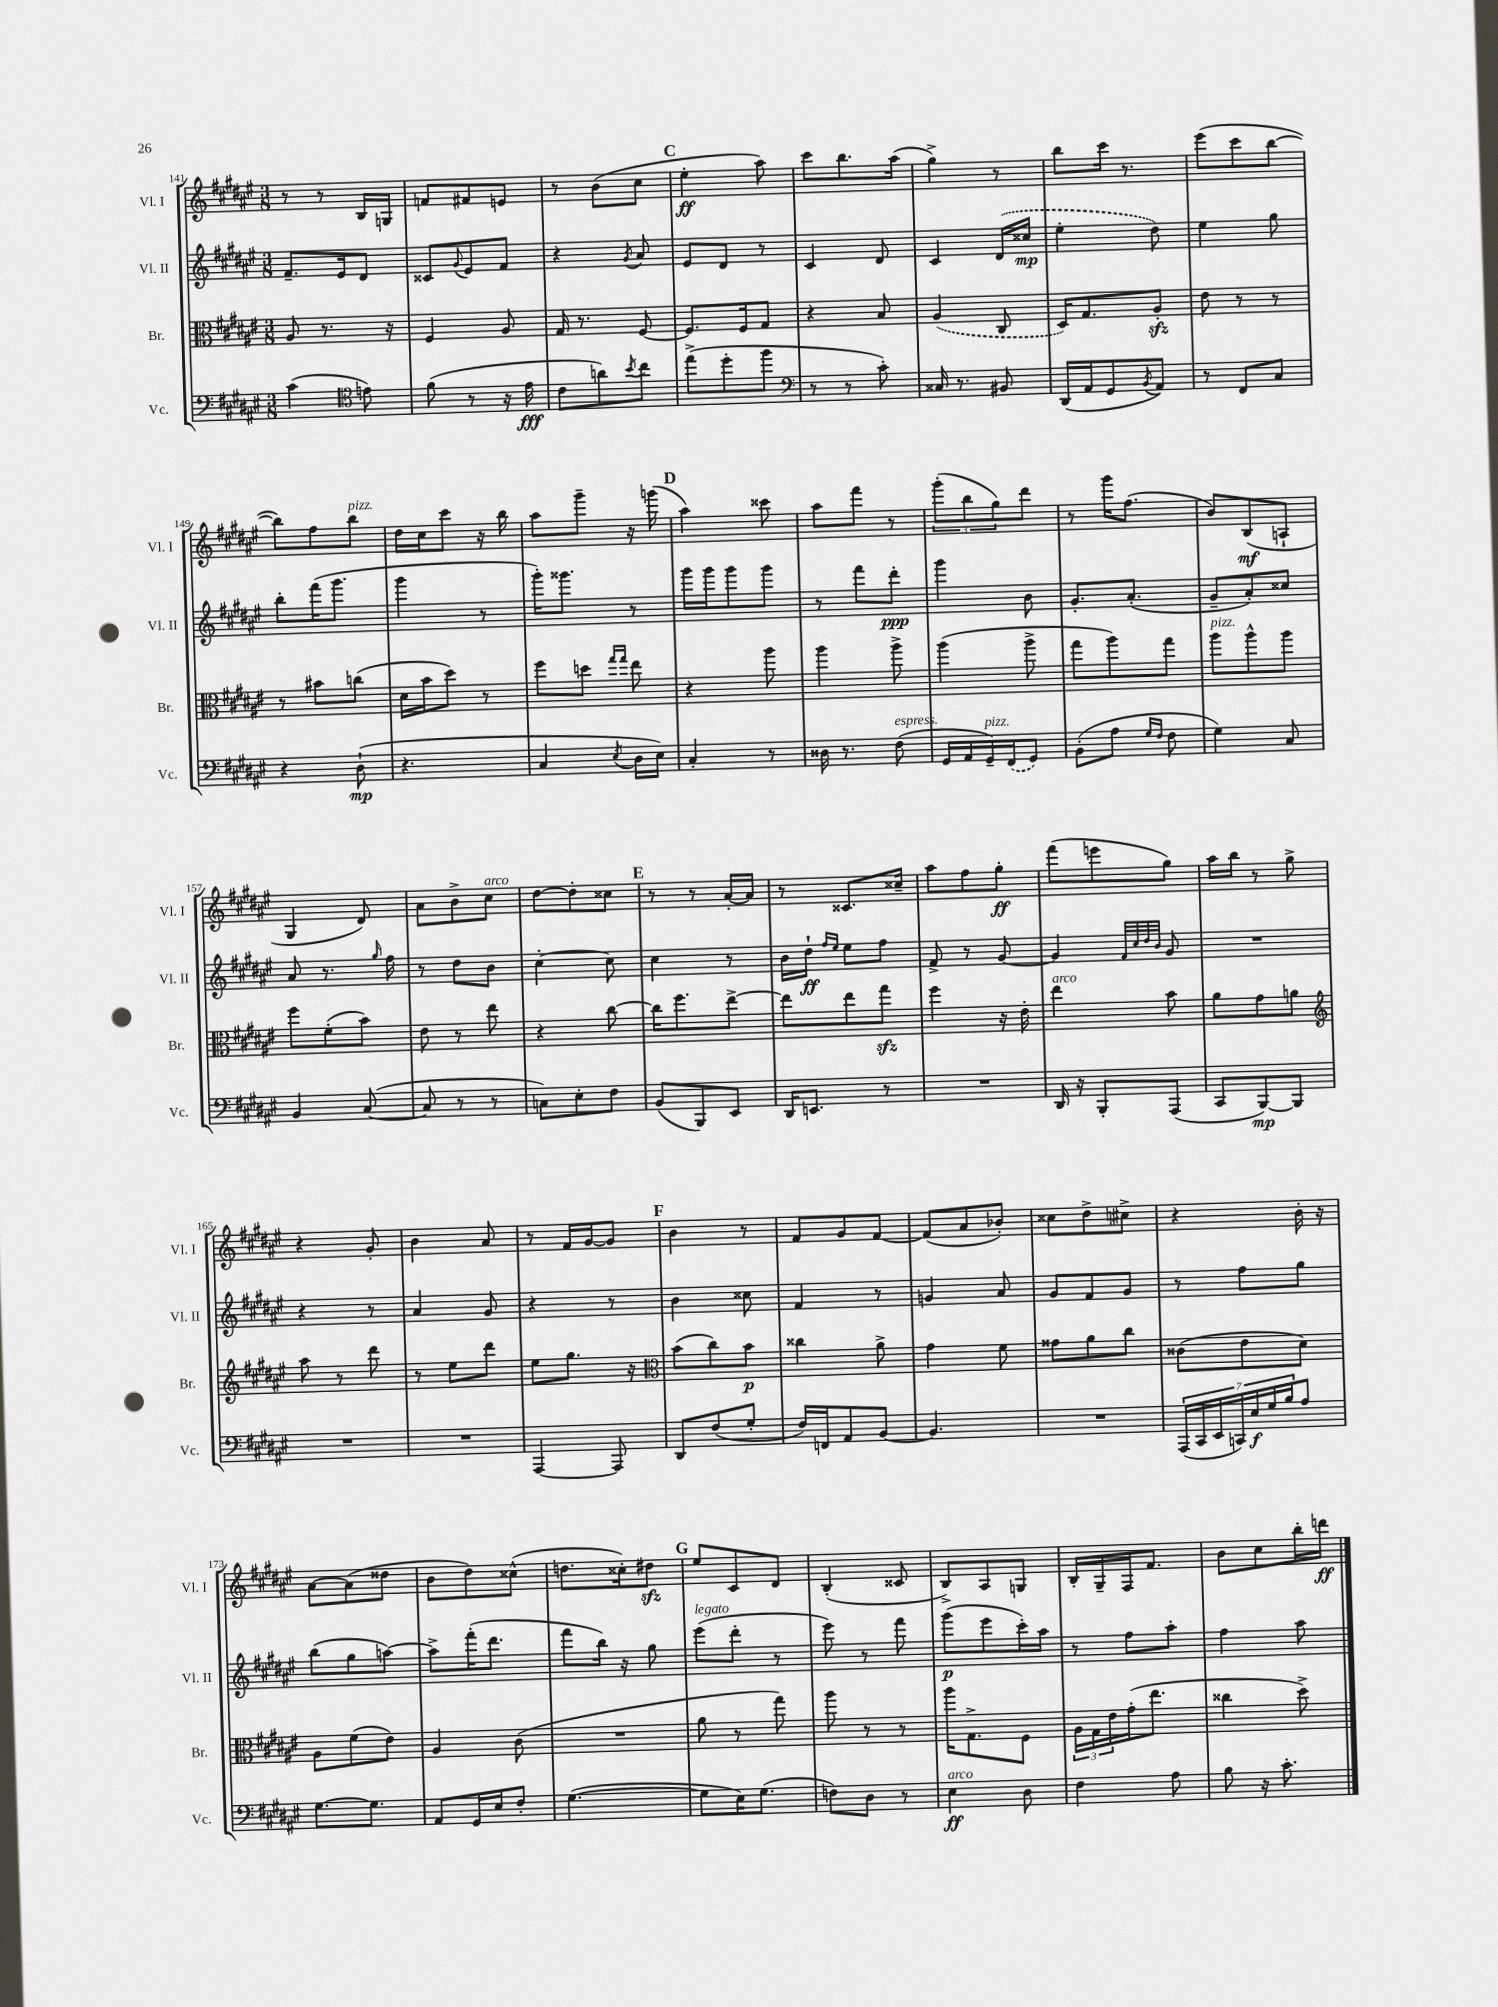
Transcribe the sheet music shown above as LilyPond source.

<<
\new StaffGroup <<
\new Staff = "s0" \with { instrumentName = "Vl. I" shortInstrumentName = "Vl. I" } {
    \clef treble \key fis \major \numericTimeSignature \time 3/8
    r8 r8 b16 g16 |
    f'8 fis'8 e'8 |
    r8 b'8( cis''8 |
    \mark \markup { \bold "C" } eis''4-.\ff ais''8) |
    cis'''8 b''8. ais''16( |
    gis''4->) r8 |
    b''8 cis'''16 r8. |
    eis'''8( cis'''8 b''8~ |
    b''8) fis''8 b''8^\markup { \italic "pizz." } |
    dis''16 cis''16 cis'''8 r16 b''16 |
    ais''8 gis'''8-- r16 g'''16( |
    \mark \markup { \bold "D" } ais''4) cisis'''8 |
    ais''8 fis'''8 r8 |
    \tuplet 3/2 { gis'''8-.( b''8 gis''8) } dis'''8 |
    r8 gis'''16 fis''8.( |
    b'8) b8\mf( a8-! |
    gis4 dis'8) |
    ais'8 b'8-> cis''8^\markup { \italic "arco" } |
    dis''8~ dis''8-. cisis''8 |
    \mark \markup { \bold "E" } r8 r8 ais'16~-. ais'16 |
    r8 cisis'8. cisis''16-- |
    ais''8 fis''8 gis''8-.\ff |
    fis'''8( e'''8 gis''8) |
    ais''16 b''16 r8 gis''8-> |
    r4 gis'8-. |
    b'4 ais'8 |
    r8 fis'16 gis'16~ gis'8 |
    \mark \markup { \bold "F" } b'4 r8 |
    fis'8 gis'8 fis'8~ |
    fis'8( ais'8 bes'8-.) |
    cisis''8 dis''8-> cis''8-> |
    r4 b'16-. r16 |
    ais'8~ ais'8( disis''8 |
    b'8 dis''8) cisis''8-^( |
    d''8. cisis''16-.) dis''8\sfz |
    \mark \markup { \bold "G" } eis''8 cis'8 dis'8 |
    b4-.( cisis'8 |
    b8->) ais8 g8 |
    b16-. gis16-- fis16 fis'8. |
    b'8 cis''8 b''16-. d'''16\ff \bar "|." |
}
\new Staff = "s1" \with { instrumentName = "Vl. II" shortInstrumentName = "Vl. II" } {
    \clef treble \key fis \major \numericTimeSignature \time 3/8
    fis'8.-- eis'16 dis'8 |
    cisis'8 \appoggiatura { gis'8 } eis'8 fis'8 |
    r4 \acciaccatura { gis'8 } ais'8 |
    \mark \markup { \bold "C" } eis'8 dis'8 r8 |
    cis'4 dis'8 |
    cis'4 \once \slurDashed dis'16( cisis''16\mp |
    eis''4-. dis''8) |
    eis''4 gis''8 |
    b''8-. fis'''16( gis'''8. |
    gis'''4 r8 |
    gis'''16-.) gisis'''8. r8 |
    \mark \markup { \bold "D" } gis'''16 gis'''16 gis'''8 gis'''8 |
    r8 fis'''8 dis'''8-.\ppp |
    gis'''4 b'8 |
    gis'8.-. ais'8.-.( |
    gis'8-- ais'8-.) cisis''8 |
    ais'8 r8. \grace { gis''16 } fis''16 |
    r8 dis''8 b'8 |
    cis''4~-. cis''8 |
    \mark \markup { \bold "E" } cis''4 r8 |
    b'16 dis''16-!\ff \grace { fis''16 eis''16 } eis''8 fis''8 |
    fis'8-> r8 gis'8~ |
    gis'4 \grace { fis'32 cis''32 dis''32 b'32 } gis'8 |
    R4. |
    r4 r8 |
    ais'4 gis'8 |
    r4 r8 |
    \mark \markup { \bold "F" } b'4 cisis''8 |
    fis'4 r8 |
    g'4 ais'8 |
    gis'8 fis'8 gis'8 |
    r8 fis''8 gis''8 |
    b''8( gis''8 a''8~) |
    a''8-> fis'''16-.( dis'''8. |
    fis'''8 b''16) r16 gis''8 |
    \mark \markup { \bold "G" } eis'''8^\markup { \italic "legato" }( dis'''8-. r8 |
    eis'''8) r8 fis'''8 |
    gis'''8\p( eis'''8 cis'''16-.) ais''16 |
    r8 fis''8 ais''8-. |
    fis''4 ais''8 \bar "|." |
}
\new Staff = "s2" \with { instrumentName = "Br." shortInstrumentName = "Br." } {
    \clef alto \key fis \major \numericTimeSignature \time 3/8
    ais8 r8. r16 |
    fis4 ais8 |
    gis16 r8. fis8~ |
    \mark \markup { \bold "C" } fis8. fis16 gis8 |
    r4 b8 |
    \once \slurDashed ais4( cis8 |
    dis16) gis8. ais8-.\sfz |
    eis'8 r8 r8 |
    r8 bis'8 c''8( |
    dis'16 b'16 dis''8) r8 |
    fis''8 d''8 \grace { gis''16 gis''16 } eis''8 |
    \mark \markup { \bold "D" } r4 ais''8 |
    ais''4 ais''8-> |
    ais''4( ais''8-> |
    gis''8 ais''8) gis''8 |
    ais''8^\markup { \italic "pizz." } ais''8-^ ais''8 |
    fis''8 fis'8-.( b'8) |
    eis'8 r8 eis''8 |
    r4 cis''8~ |
    \mark \markup { \bold "E" } cis''16 fis''8. eis''8~-> |
    eis''8 eis''8 gis''8\sfz |
    fis''4 r16 eis'16-. |
    eis''4^\markup { \italic "arco" } b'8 |
    ais'8 gis'8 a'8 |
    \clef treble ais''8 r8 dis'''8 |
    r8 eis''8 dis'''8 |
    eis''8 gis''8. r16 |
    \mark \markup { \bold "F" } \clef alto b'8( cis''8) b'8\p |
    cisis''4 ais'8-> |
    gis'4 fis'8 |
    gisis'8 ais'8 cis''8 |
    cisis'8( eis'8 dis'8) |
    ais8 fis'8( eis'8) |
    ais4 cis'8( |
    R4. |
    \mark \markup { \bold "G" } ais'8 r8 gis''8) |
    ais''8 r8 r8 |
    ais''16 gis8.-> fis8 |
    \tuplet 3/2 { ais16 gis16 eis'16 } gis'16-.( eis''8. |
    cisis''4 dis''8->) \bar "|." |
}
\new Staff = "s3" \with { instrumentName = "Vc." shortInstrumentName = "Vc." } {
    \clef bass \key fis \major \numericTimeSignature \time 3/8
    cis'4( \clef tenor e'8) |
    fis'8( r8 r16 eis'16\fff |
    cis'8 a'8) \acciaccatura { b'8 } cis''8 |
    \mark \markup { \bold "C" } eis''8->( dis''8-. fis''8 |
    \clef bass r8 r8 cis'8-.) |
    cisis16 r8. bis,8 |
    dis,16( ais,16 gis,8 \acciaccatura { b,8 } ais,8) |
    r8 fis,8 cis8 |
    r4 dis8-!\mp( |
    r4. |
    cis4 \acciaccatura { eis8 } dis16 eis16) |
    \mark \markup { \bold "D" } cis4-. r8 |
    disis16 r8. fis8^\markup { \italic "espress." }( |
    gis,16 ais,16 gis,16--^\markup { \italic "pizz." }) \once \slurDashed fis,16( gis,8) |
    b,8-.( ais8 \grace { gis16 fis16 } fis8 |
    gis4) cis8 |
    b,4 cis8~( |
    cis8 r8 r8 |
    c8) eis8-. fis8 |
    \mark \markup { \bold "E" } b,8( b,,8) eis,8 |
    dis,16 e,8. r8 |
    R4. |
    dis,16 r16 b,,8-. ais,,8( |
    cis,8 b,,8~\mp) b,,8 |
    R4. |
    R4. |
    ais,,4~ ais,,8 |
    \mark \markup { \bold "F" } dis,8 fis8( gis8-. |
    fis16) f,16 ais,8 b,8~ |
    b,4. |
    R4. |
    \tuplet 7/4 { ais,,16( cis,16 eis,16 c,16) eis16\f gis16 b16 } ais8 |
    gis8.~ gis8. |
    ais,8 gis,16 eis16 fis8-. |
    gis4.~( |
    \mark \markup { \bold "G" } gis8 eis16) gis8.( |
    f8) dis8 r8 |
    eis4\ff^\markup { \italic "arco" } dis8 |
    fis4 ais8 |
    b8 r16 cis'8.-. \bar "|." |
}
>>
>>
\layout { \context { \Score currentBarNumber = #141 } }
